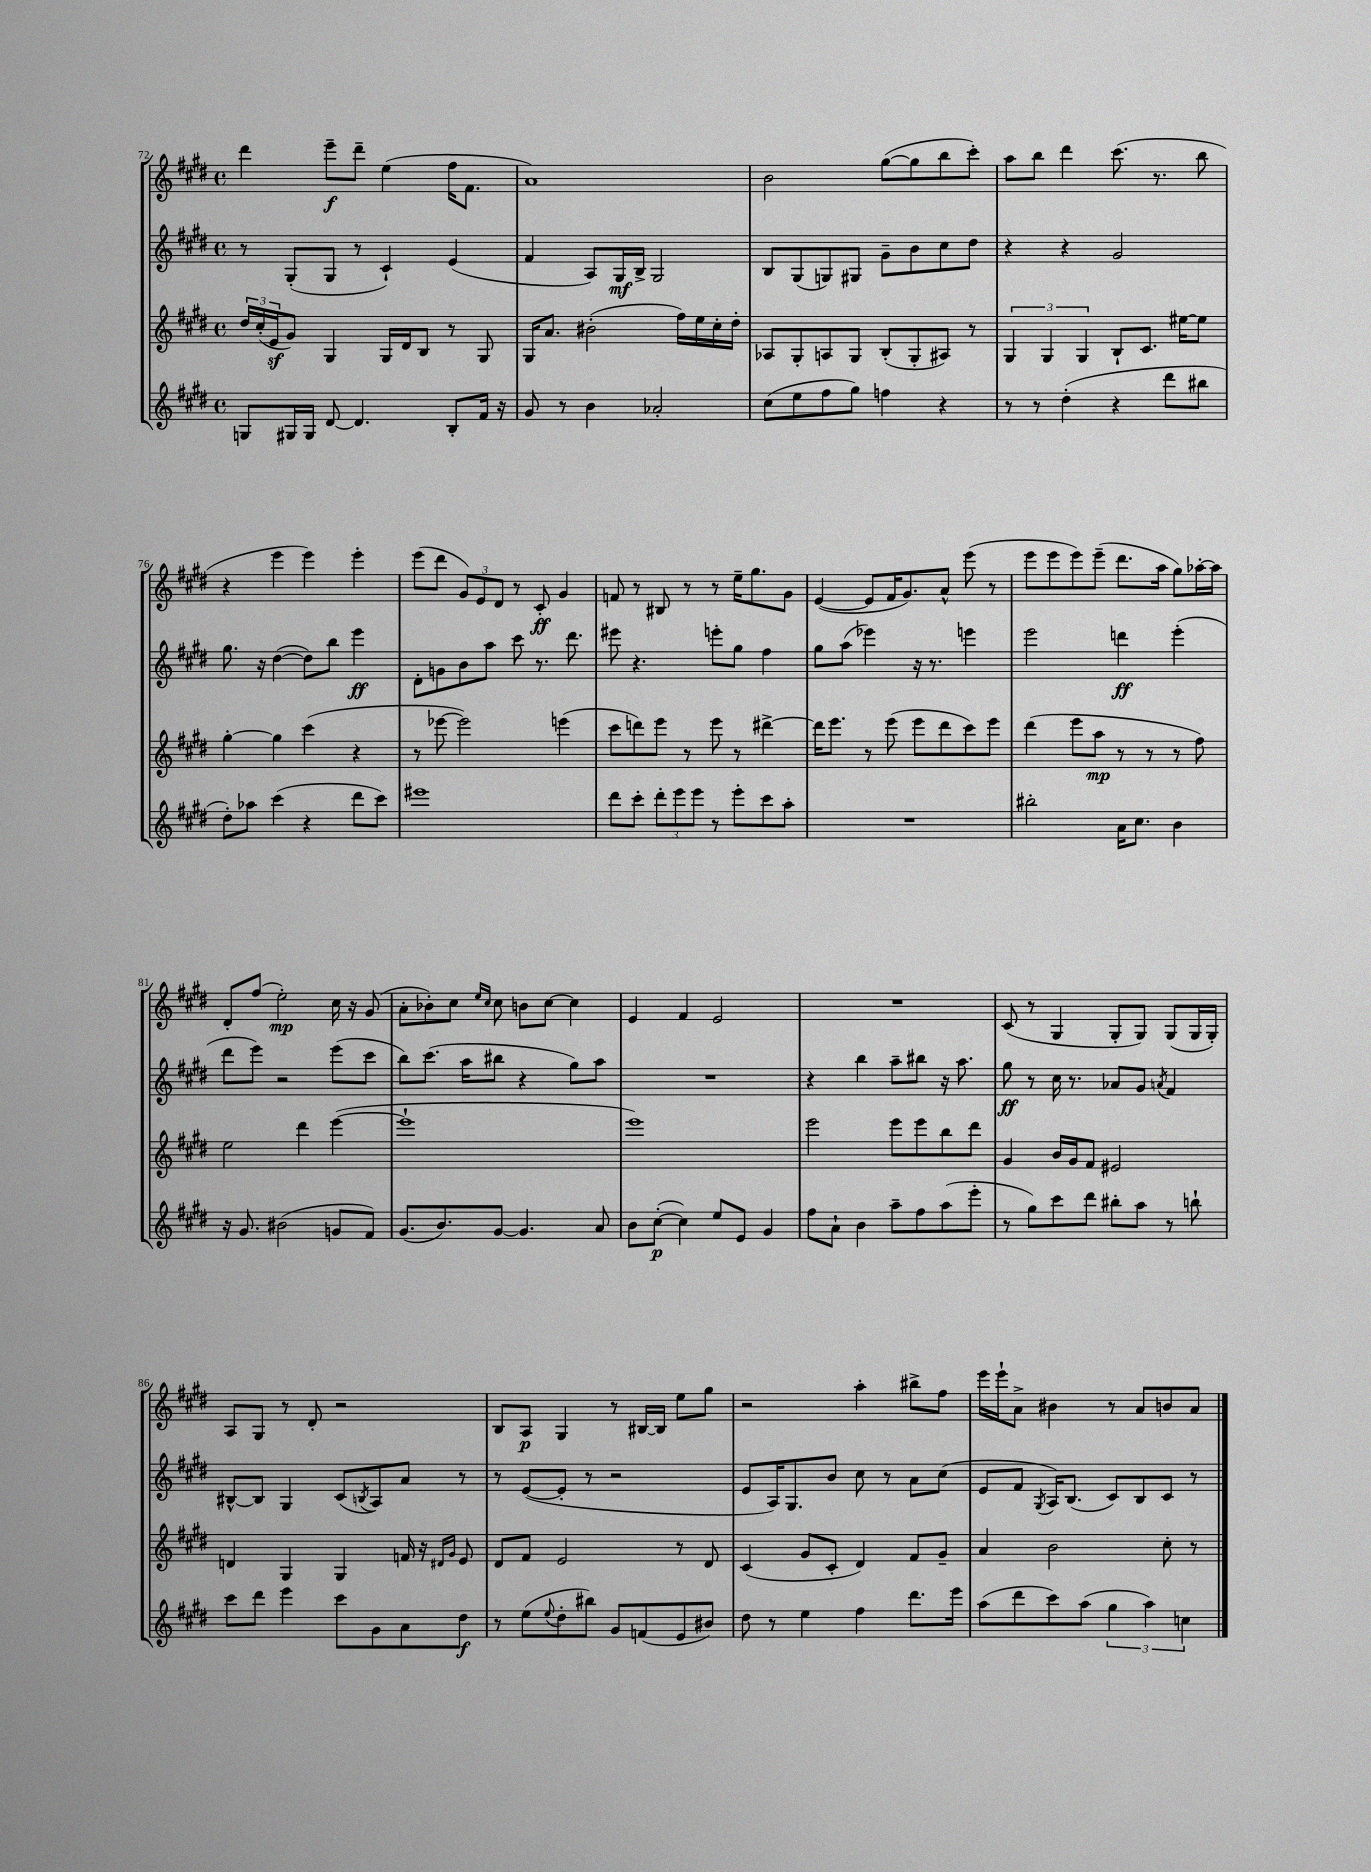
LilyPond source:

<<
\new StaffGroup <<
\new Staff = "s0" {
    \clef treble \key e \major \defaultTimeSignature \time 4/4
    dis'''4 e'''8--\f dis'''8-- e''4( fis''16 fis'8. |
    a'1) |
    b'2 gis''8~( gis''8 b''8 cis'''8-.) |
    a''8 b''8 dis'''4 cis'''8.( r8. b''8 |
    r4 e'''4 e'''4) e'''4-. |
    e'''8( dis'''8 \tuplet 3/2 { gis'8) e'8 dis'8 } r8 cis'8-.\ff gis'4 |
    f'8 r8 bis8 r8 r8 e''16-- gis''8. gis'8 |
    e'4~( e'8 fis'16 gis'8.) a'8-^ e'''8( r8 |
    e'''8 e'''8 e'''8) e'''8--( dis'''8. a''16 gis''8) aes''16~-. aes''16 |
    dis'8-. fis''8( e''2-.\mp) cis''16 r16 gis'8( |
    a'8-. bes'8-.) cis''8 \grace { e''16 cis''16 } cis''8 b'8 cis''8~ cis''4 |
    e'4 fis'4 e'2 |
    R1 |
    cis'8( r8 gis4 gis8-. gis8) gis8( gis16 gis16-.) |
    a8 gis8 r8 dis'8-. r2 |
    b8 a8\p gis4 r8 bis16~ bis16 e''8 gis''8 |
    r2 a''4-. bis''8-> fis''8 |
    e'''16 e'''16-! a'8-> bis'4 r8 a'8 b'8 a'8 \bar "|." |
}
\new Staff = "s1" {
    \clef treble \key e \major \defaultTimeSignature \time 4/4
    r8 gis8-.( gis8 r8 cis'4-!) e'4( |
    fis'4 a8) gis16\mf b16-> gis2 |
    b8 gis8( g8) gis8 gis'8-- b'8 cis''8 dis''8 |
    r4 r4 gis'2 |
    gis''8. r16 dis''4~( dis''8) b''8 e'''4\ff |
    dis'8-. g'8 b'8 a''8 cis'''8 r8. dis'''8. |
    eis'''8 r4. e'''8-. gis''8 fis''4 |
    gis''8 a''8( ees'''4) r16 r8. e'''4 |
    e'''2 d'''4\ff e'''4-.( |
    dis'''8 e'''8) r2 e'''8( cis'''8 |
    b''8) cis'''8.( a''16 bis''8 r4 gis''8) a''8 |
    R1 |
    r4 b''4 a''8-- bis''8 r16 a''8. |
    gis''8\ff r8 cis''16 r8. aes'8 gis'8 \acciaccatura { a'8 } fis'4 |
    bis8~-^ bis8 gis4 cis'8( \acciaccatura { b8 } a8) a'8 r8 |
    r8 e'8~( e'8-. r8 r2 |
    e'8 a16) gis8. b'8 cis''8 r8 a'8 cis''8( |
    e'8 fis'8 \acciaccatura { gis8 } a16) b8.( cis'8) b8 cis'8 r8 \bar "|." |
}
\new Staff = "s2" {
    \clef treble \key e \major \defaultTimeSignature \time 4/4
    \tuplet 3/2 { dis''16 cis''16-.( e'16\sf } gis'8) gis4 gis16 dis'16 b8 r8 gis8 |
    gis16 a'8. bis'2-.( fis''16) e''16 cis''16-. dis''16-. |
    aes8 gis8-. a8 gis8 b8-.( gis8-. ais8) r8 |
    \tuplet 3/2 { gis4 gis4 gis4 } b8-! cis'8. eis''16~ eis''8 |
    gis''4~-. gis''4 cis'''4( r4 |
    r8 ees'''8~ ees'''2) e'''4( |
    cis'''8 d'''8) e'''8 r8 e'''8 r8 dis'''4~-> |
    dis'''16 e'''8. r8 e'''8( e'''8 dis'''8 cis'''8) e'''8 |
    dis'''4( e'''8 a''8\mp r8 r8 r8 fis''8) |
    e''2 dis'''4 e'''4~( |
    e'''1-! |
    e'''1) |
    e'''2 e'''8 e'''8 b''8 dis'''8 |
    gis'4 b'16 gis'16 fis'8 eis'2 |
    d'4 gis4 gis4 f'16 r16 \grace { dis'16 gis'16 } e'8 |
    dis'8 fis'8 e'2 r8 dis'8 |
    cis'4( gis'8 cis'8-. dis'4) fis'8 gis'8-- |
    a'4 b'2 cis''8-. r8 \bar "|." |
}
\new Staff = "s3" {
    \clef treble \key e \major \defaultTimeSignature \time 4/4
    g8 gis16 gis16 dis'8~ dis'4. b8-. fis'16 r16 |
    gis'8 r8 b'4 aes'2-. |
    cis''8( e''8 fis''8 gis''8) f''4 r4 |
    r8 r8 dis''4-.( r4 dis'''8 bis''8 |
    dis''8-.) aes''8 cis'''4( r4 dis'''8 cis'''8) |
    eis'''1 |
    dis'''8 cis'''8-. \tuplet 3/2 { dis'''8-. e'''8 e'''8 } r8 e'''8-. cis'''8 a''8-. |
    R1 |
    bis''2-. a'16 cis''8. b'4 |
    r16 gis'8. bis'2( g'8 fis'8) |
    gis'8.( b'8.) gis'8~ gis'4. a'8 |
    b'8 cis''8~-.\p( cis''4) e''8 e'8 gis'4 |
    fis''8 a'8-! b'4 a''8-- fis''8 a''8( e'''8-. |
    r8 gis''8) cis'''8 dis'''8 bis''8-. a''8 r8 b''8-! |
    cis'''8 dis'''8 e'''4 cis'''8 gis'8 a'8 dis''8\f |
    r8 e''8( \appoggiatura { e''8 } dis''8-. bis''8) gis'8 f'8( e'8 bis'8) |
    dis''8 r8 e''4 fis''4 dis'''8. e'''16 |
    a''8( dis'''8 cis'''8) a''8( \tuplet 3/2 { gis''4 a''4) c''4 } \bar "|." |
}
>>
>>
\layout { \context { \Score currentBarNumber = #72 } }
